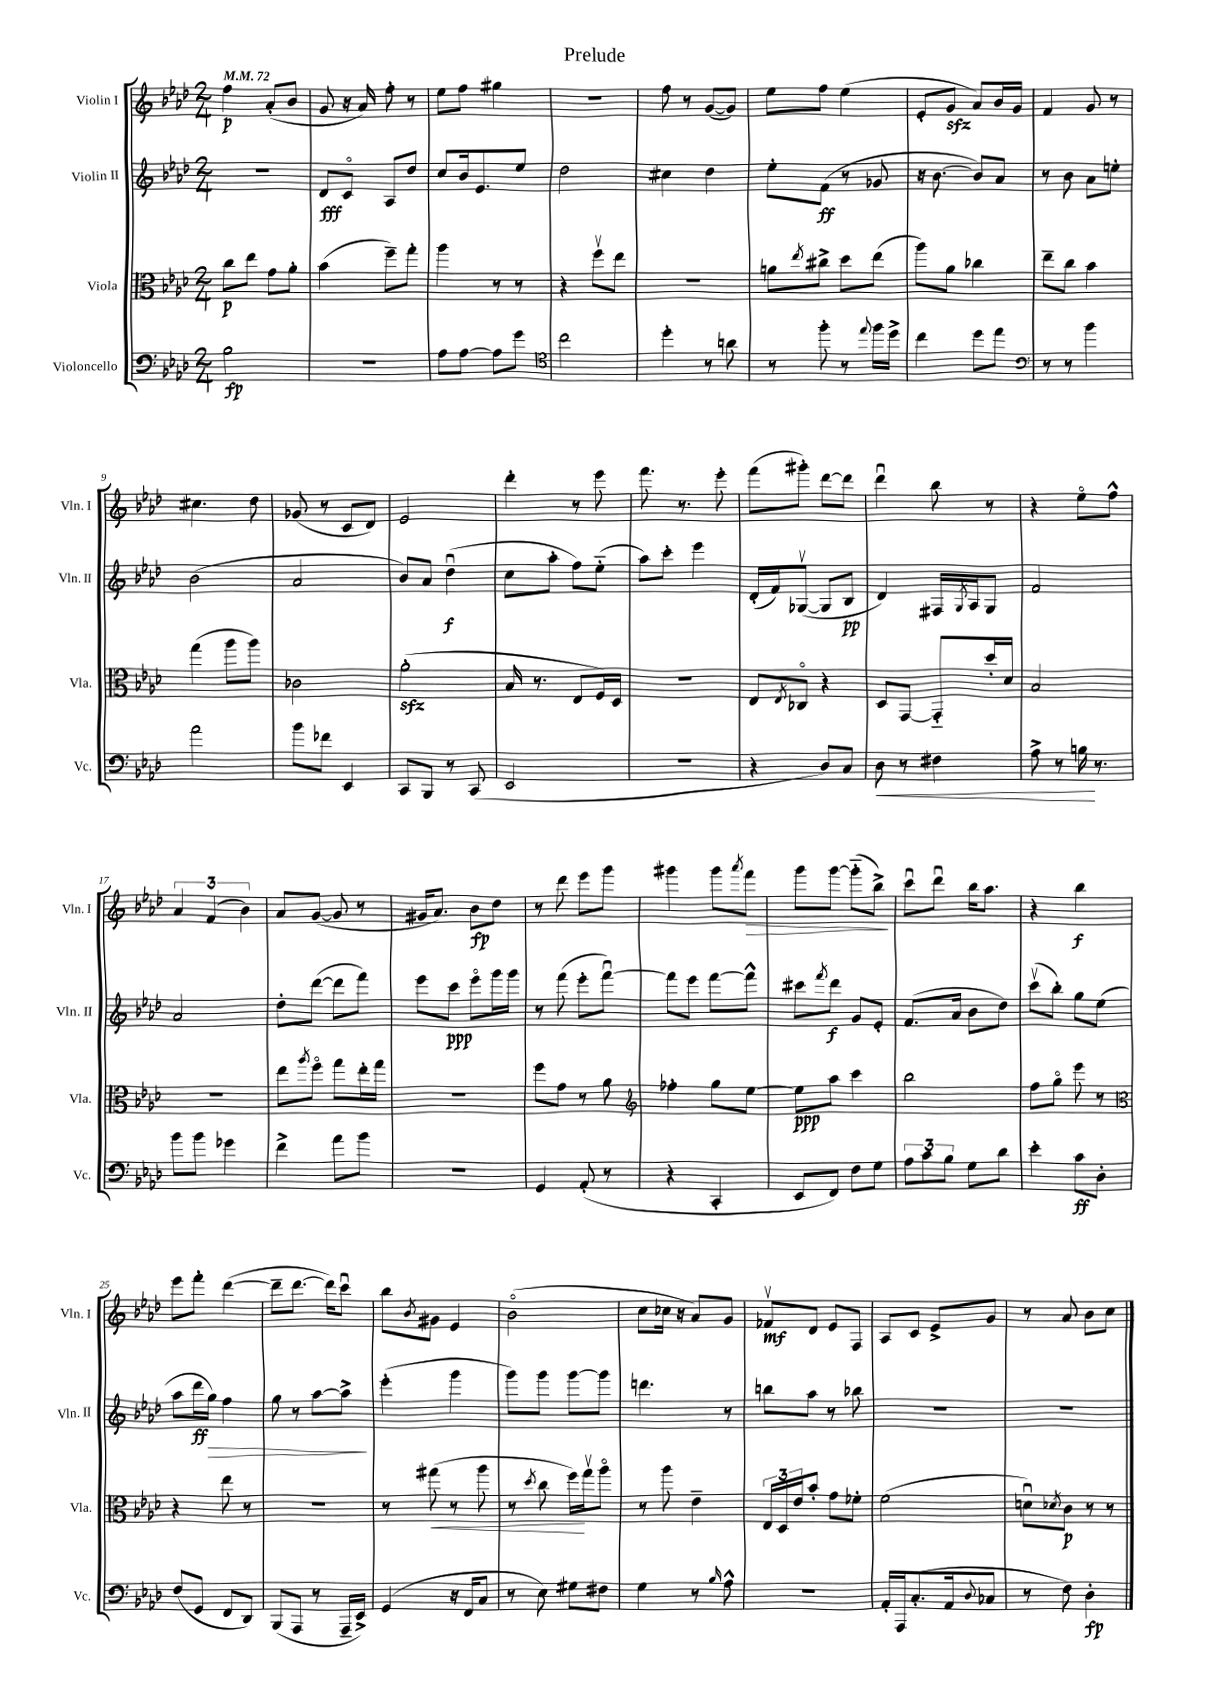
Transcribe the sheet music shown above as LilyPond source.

\header { title = "Prelude" }
<<
\new StaffGroup <<
\new Staff = "s0" \with { instrumentName = "Violin I" shortInstrumentName = "Vln. I" } {
    \clef treble \key aes \major \numericTimeSignature \time 2/4 \tempo 4 = 72
    f''4\p aes'8-.( bes'8 |
    g'8 r16 aes'16) f''8-. r8 |
    ees''8 f''8 gis''4 |
    r2 |
    f''8 r8 g'8~( g'8) |
    ees''8 f''8 ees''4( |
    ees'8-. g'8\sfz aes'8) bes'16 g'16 |
    f'4 g'8 r8 |
    cis''4. des''8 |
    ges'8( r8 c'8 des'8) |
    ees'2 |
    des'''4-. r8 ees'''8 |
    f'''8. r8. ees'''8-. |
    f'''8( gis'''8-.) des'''8~ des'''8 |
    des'''4\downbow bes''8 r8 |
    r4 ees''8\flageolet f''8-^ |
    \tuplet 3/2 { aes'4 f'4( bes'4) } |
    aes'8 g'8~( g'8 r8 |
    gis'16 aes'8.) bes'8\fp des''8 |
    r8 des'''8 ees'''8 g'''8 |
    gis'''4 gis'''8 \acciaccatura { aes'''8 } f'''8\> |
    g'''8 g'''8~ g'''8-_( bes''8->\!) |
    c'''8\downbow des'''8\downbow bes''16 aes''8. |
    r4 bes''4\f |
    ees'''8 f'''8-. des'''4~( |
    des'''8-- des'''8.~ des'''16) c'''8\downbow |
    bes''8 \acciaccatura { bes'8 } gis'8 ees'4 |
    bes'2\flageolet( |
    c''8 ces''16 r16 aes'8) g'8 |
    fes'8\upbow\mf des'8 ees'8 f8 |
    aes8 c'8 ees'8-> g'8 |
    r8 aes'8 bes'8 c''8 \bar "|." |
}
\new Staff = "s1" \with { instrumentName = "Violin II" shortInstrumentName = "Vln. II" } {
    \clef treble \key aes \major \numericTimeSignature \time 2/4
    R2 |
    des'8\fff c'8\flageolet aes8 des''8 |
    c''8 bes'16 ees'8. ees''8 |
    des''2 |
    cis''4 des''4 |
    ees''8-. f'8\ff( r8 ges'8 |
    r16 bes'8.~ bes'8) aes'8 |
    r8 bes'8 aes'8 e''8-. |
    bes'2( |
    aes'2 |
    bes'8) aes'8 des''4\downbow\f( |
    c''8 aes''8-. f''8) ees''8-_( |
    aes''8) c'''8-. ees'''4 |
    des'16-.( f'16) ges8~\upbow( ges8 bes8\pp |
    des'4) fis16 \acciaccatura { g8 } aes16 g8 |
    f'2 |
    aes'2 |
    des''8-. des'''8~( des'''8 f'''8) |
    ees'''8 c'''8\ppp ees'''8\flageolet g'''16 g'''16 |
    r8 f'''8( ees'''8-. f'''8~\downbow) |
    f'''8 ees'''8 f'''8~ f'''8-^ |
    cis'''8 \acciaccatura { f'''8 } des'''8\f g'8 ees'8-. |
    f'8.( aes'16 bes'8 des''8) |
    c'''8\upbow( bes''8-.) g''8 ees''8( |
    aes''8 des'''16\ff g''16\>) f''4 |
    g''8 r8 aes''8~ aes''8->\! |
    ees'''4-.( g'''4 |
    g'''8) g'''8 g'''8~ g'''8 |
    d'''4. r8 |
    b''8 aes''8 r8 bes''8 |
    R2 |
    R2 \bar "|." |
}
\new Staff = "s2" \with { instrumentName = "Viola" shortInstrumentName = "Vla." } {
    \clef alto \key aes \major \numericTimeSignature \time 2/4
    c''8\p ees''8 g'8 aes'8-. |
    bes'4( f''8--) g''8-. |
    aes''4 r8 r8 |
    r4 f''8\upbow ees''8 |
    r2 |
    a'8 \acciaccatura { ees''8 } cis''8-> des''8 ees''8( |
    aes''8) aes'8 ces''4 |
    ees''8-- c''8 bes'4 |
    g''4( aes''8 aes''8) |
    ces'2 |
    aes'2-.\sfz( |
    bes16 r8. ees8 f16) des16 |
    r2 |
    ees8 \acciaccatura { ees8 } ces8\flageolet r4 |
    des8 g,8~ g,8-_ des''16-. des'16 |
    bes2 |
    R2 |
    ees''8 \acciaccatura { aes''8 } f''8\flageolet g''8 ees''16-. g''16 |
    R2 |
    f''8 g'8 r8 aes'8 |
    \clef treble fes''4-. g''8 ees''8~ |
    ees''8\ppp aes''8 c'''4 |
    bes''2 |
    f''8 g''8\flageolet ees'''8 r8 |
    \clef alto r4 ees''8 r8 |
    r2 |
    r8 gis''8\<( r8 aes''8 |
    r8 \acciaccatura { des''8 } c''8 f''16\!) g''16\upbow aes''8\flageolet |
    r8 aes''8 ees'4-- |
    \tuplet 3/2 { ees16 des16 ees'16 } bes'8-. g'8 fes'8-. |
    f'2( |
    d'8\downbow) \acciaccatura { des'8 } c'8\p r8 r8 \bar "|." |
}
\new Staff = "s3" \with { instrumentName = "Violoncello" shortInstrumentName = "Vc." } {
    \clef bass \key aes \major \numericTimeSignature \time 2/4
    bes2\fp |
    r2 |
    aes8 aes8~ aes8 g'8 |
    \clef tenor c''2 |
    des''4-. r8 a'8 |
    r8 f''8-. r8 \appoggiatura { ees''8 } f''16 des''16-> |
    c''4 des''8 ees''8 |
    \clef bass r8 r8 bes'4 |
    aes'2 |
    bes'8 fes'8 ees,4 |
    c,8 bes,,8 r8 c,8( |
    ees,2 |
    r2 |
    r4 des8) c8 |
    des8\< r8 fis4 |
    aes8-> r8 b16\! r8. |
    bes'8 bes'8 ges'4 |
    f'4-> aes'8 bes'8 |
    r2 |
    g,4 aes,8-.( r8 |
    r4 c,4-. |
    ees,8 f,8) f8 g8 |
    \tuplet 3/2 { aes8 c'8 bes8 } g8 des'8 |
    ees'4-. c'8\ff des8-. |
    f8( g,8 f,8 des,8) |
    bes,,8( aes,,8 r8 aes,,16-- ees,16->) |
    g,4( r16 f,16 c8 |
    r8 ees8) gis8 fis8 |
    g4 r8 \grace { bes16 } aes8-^ |
    r2 |
    aes,16-. aes,,16 c8.-.( aes,16 \appoggiatura { des8 } ces8 |
    r8 f8) des4-.\fp \bar "|." |
}
>>
>>
